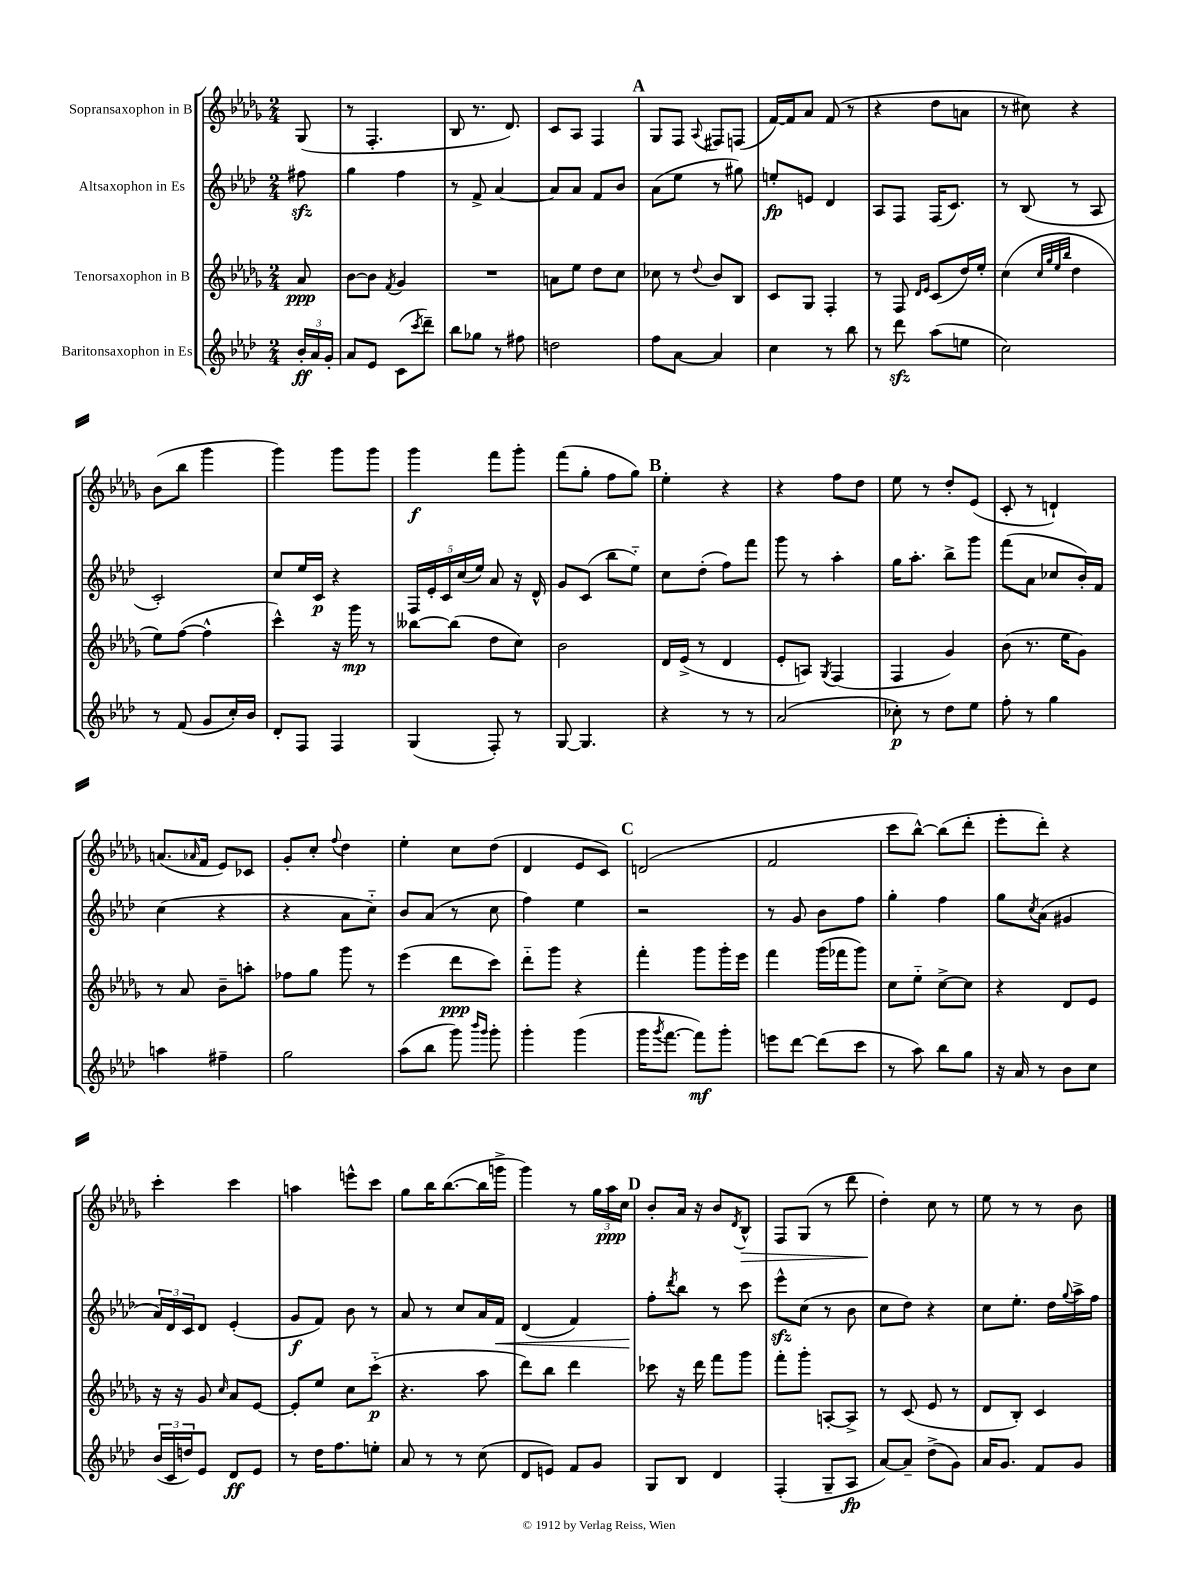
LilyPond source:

<<
\new StaffGroup <<
\new Staff = "s0" \with { instrumentName = "Sopransaxophon in B" } {
    \clef treble \key des \major \numericTimeSignature \time 2/4 \partial 8
    ges8( |
    r8 f4.-. |
    bes8 r8. des'8.) |
    c'8 aes8 f4 |
    \mark \markup { \bold "A" } ges8 f8 \appoggiatura { aes8 } fis8 f8( |
    f'16~) f'16 aes'8 f'8( r8 |
    r4 des''8 a'8 |
    r8 cis''8) r4 |
    bes'8( bes''8 ges'''4 |
    ges'''4) ges'''8 ges'''8 |
    ges'''4\f f'''8 ges'''8-. |
    f'''8( ges''8-. f''8 ges''8) |
    \mark \markup { \bold "B" } ees''4-. r4 |
    r4 f''8 des''8 |
    ees''8 r8 des''8-. ees'8( |
    c'8-. r8 d'4-!) |
    a'8.( \grace { aes'16 } f'16 ees'8) ces'8 |
    ges'8-. c''8-. \appoggiatura { f''8 } des''4 |
    ees''4-. c''8 des''8( |
    des'4 ees'8 c'8) |
    \mark \markup { \bold "C" } d'2( |
    f'2 |
    c'''8 bes''8~-^) bes''8( des'''8-. |
    ees'''8-. des'''8-.) r4 |
    c'''4-. c'''4 |
    a''4 e'''8-^ c'''8 |
    ges''8 bes''16 bes''8.~( bes''16 g'''16-> |
    ges'''4) r8 \tuplet 3/2 { ges''16 aes''16\ppp c''16 } |
    \mark \markup { \bold "D" } bes'8-. aes'16 r16 bes'8 \acciaccatura { des'8 } bes8-^\> |
    f8 ges8( r8 des'''8 |
    des''4-.\!) c''8 r8 |
    ees''8 r8 r8 bes'8 \bar "|." |
}
\new Staff = "s1" \with { instrumentName = "Altsaxophon in Es" } {
    \clef treble \key aes \major \numericTimeSignature \time 2/4 \partial 8
    fis''8\sfz |
    g''4 f''4 |
    r8 f'8-> aes'4~ |
    aes'8 aes'8 f'8 bes'8 |
    \mark \markup { \bold "A" } aes'8( ees''8 r8 gis''8) |
    e''8-.\fp e'8 des'4 |
    aes8 f8 f16( c'8.) |
    r8 bes8( r8 aes8 |
    c'2-.) |
    c''8 ees''16 c'16\p r4 |
    \tuplet 5/4 { f16 ees'16-. c'16 c''16( ees''16) } aes'8 r16 des'16-^ |
    g'8 c'8( bes''8 ees''8-_) |
    \mark \markup { \bold "B" } c''8 des''8-.( f''8) f'''8 |
    g'''8 r8 aes''4-. |
    g''16 aes''8.-. bes''8-> g'''8 |
    f'''8( aes'8 ces''8 bes'16-.) f'16 |
    c''4( r4 |
    r4 aes'8 c''8-_) |
    bes'8 aes'8( r8 c''8 |
    f''4) ees''4 |
    \mark \markup { \bold "C" } r2 |
    r8 g'8 bes'8 f''8 |
    g''4-. f''4 |
    g''8 \acciaccatura { c''8 } aes'8( gis'4 |
    \tuplet 3/2 { aes'16) des'16 c'16 } des'8 ees'4-.( |
    g'8\f f'8) bes'8 r8 |
    aes'8 r8 c''8 aes'16 f'16\< |
    des'4( f'4) |
    \mark \markup { \bold "D" } f''8-.\! \acciaccatura { des'''8 } bes''8 r8 c'''8 |
    ees'''8-^\sfz c''8( r8 bes'8 |
    c''8 des''8) r4 |
    c''8 ees''8.-. des''16 \appoggiatura { g''8 } aes''16-> f''16 \bar "|." |
}
\new Staff = "s2" \with { instrumentName = "Tenorsaxophon in B" } {
    \clef treble \key des \major \numericTimeSignature \time 2/4 \partial 8
    aes'8\ppp |
    bes'8~ bes'8 \acciaccatura { f'8 } ges'4 |
    R2 |
    a'8 ees''8 des''8 c''8 |
    \mark \markup { \bold "A" } ces''8 r8 \appoggiatura { des''8 } bes'8 bes8 |
    c'8 ges8 f4-. |
    r8 f8 \grace { des'16 ees'16 } c'8( des''16) ees''16-. |
    c''4( \grace { c''32 ges''32 ees''32 bes''32 } des''4 |
    ees''8) f''8~( f''4-^ |
    c'''4-^) r16 ges'''16\mp r8 |
    beses''8~ beses''8( des''8 c''8) |
    bes'2 |
    \mark \markup { \bold "B" } des'16 ees'16->( r8 des'4 |
    ees'8-. a8) \acciaccatura { ges8 } f4( |
    f4 ges'4) |
    bes'8( r8. ees''16 ges'8) |
    r8 aes'8 bes'8-- a''8-. |
    fes''8 ges''8 ges'''8 r8 |
    ees'''4( des'''8\ppp c'''8) |
    des'''8-_ ges'''8 r4 |
    \mark \markup { \bold "C" } f'''4-. ges'''8 ges'''16-. ees'''16 |
    f'''4 ges'''16( fes'''16 ges'''8) |
    c''8 ees''8-_ c''8~-> c''8 |
    r4 des'8 ees'8 |
    r16 r16 ges'8 \grace { c''16 } aes'8 ees'8~ |
    ees'8-. ees''8 c''8 c'''8-_\p( |
    r4. aes''8 |
    des'''8) bes''8 des'''4 |
    \mark \markup { \bold "D" } ces'''8 r16 des'''16 f'''8 ges'''8 |
    f'''8-. ges'''8-. a8~-. a8-> |
    r8 c'8( ees'8 r8 |
    des'8 bes8-.) c'4 \bar "|." |
}
\new Staff = "s3" \with { instrumentName = "Baritonsaxophon in Es" } {
    \clef treble \key aes \major \numericTimeSignature \time 2/4 \partial 8
    \tuplet 3/2 { bes'16-.\ff aes'16 g'16-. } |
    aes'8 ees'8 c'8( \acciaccatura { c'''8 } des'''8--) |
    bes''8 ges''8 r8 fis''8 |
    d''2 |
    \mark \markup { \bold "A" } f''8 aes'8~ aes'4 |
    c''4 r8 bes''8 |
    r8 des'''8\sfz aes''8( e''8 |
    c''2) |
    r8 f'8( g'8 c''16-.) bes'16 |
    des'8-. f8 f4 |
    g4( f8-.) r8 |
    g8~ g4. |
    \mark \markup { \bold "B" } r4 r8 r8 |
    aes'2( |
    ces''8-.\p) r8 des''8 ees''8 |
    f''8-. r8 g''4 |
    a''4 fis''4-- |
    g''2 |
    aes''8( bes''8 g'''8) \grace { bes'''16 g'''16 } g'''8-. |
    g'''4-. g'''4( |
    \mark \markup { \bold "C" } g'''16 \acciaccatura { g'''8 } f'''8.~ f'''8\mf) g'''8-. |
    e'''8 des'''8~ des'''8( c'''8 |
    r8 aes''8) bes''8 g''8 |
    r16 aes'16 r8 bes'8 c''8 |
    \tuplet 3/2 { bes'16( c'16 d''16) } ees'8 des'8\ff ees'8 |
    r8 des''16 f''8. e''8-. |
    aes'8 r8 r8 c''8( |
    des'8 e'8) f'8 g'8 |
    \mark \markup { \bold "D" } g8 bes8 des'4 |
    f4-.( g8-- aes8\fp |
    aes'8~) aes'8-- des''8->( g'8) |
    aes'16 g'8. f'8 g'8 \bar "|." |
}
>>
>>
\layout { \context { \Score \remove "Bar_number_engraver" } }
